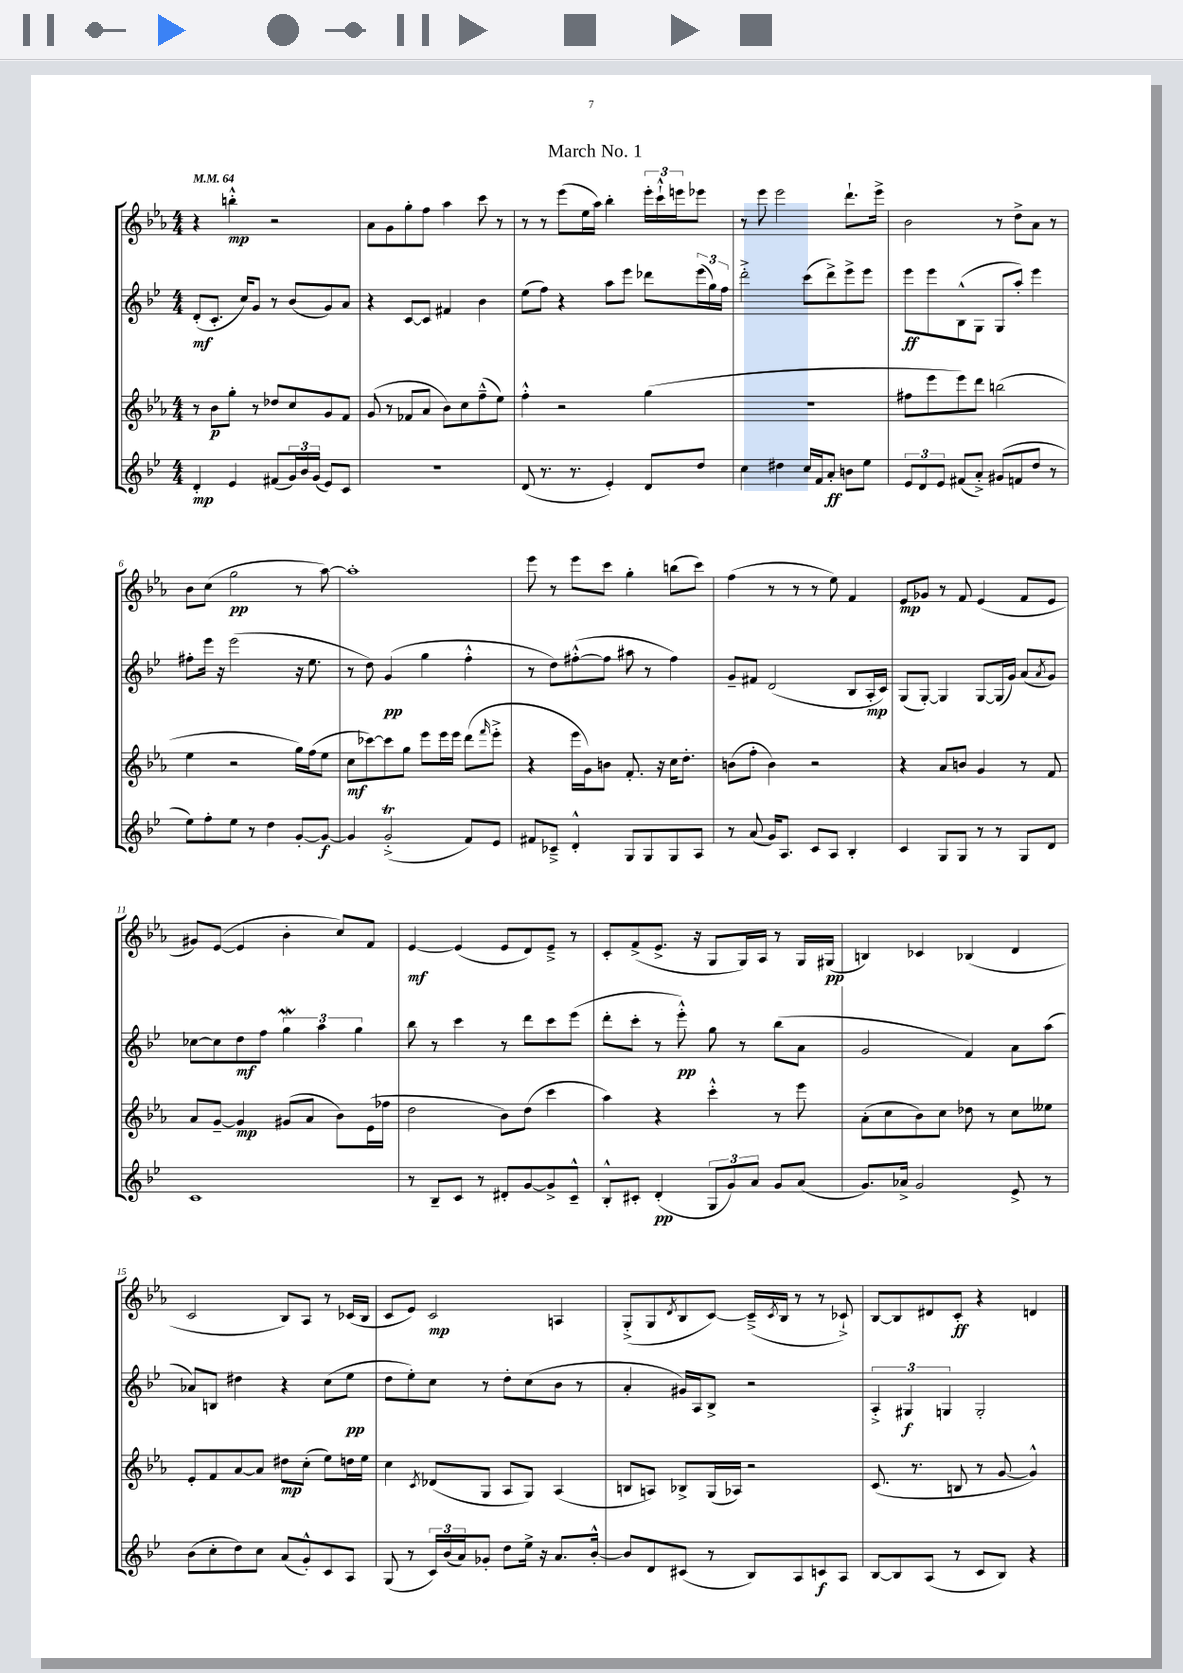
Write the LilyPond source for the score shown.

\header { title = "March No. 1" }
<<
\new StaffGroup <<
\new Staff = "s0" {
    \clef treble \key ees \major \numericTimeSignature \time 4/4 \tempo 4 = 64
    r4 b''4-.-^\mp r2 |
    aes'8 g'8 g''8-. f''8 aes''4 c'''8 r8 |
    r8 r8 ees'''8( ees''16 aes''16) bes''4-. \tuplet 3/2 { ees'''16-. c'''16-!-^ e'''16 } ees'''8 |
    r8 ees'''8 ees'''2 d'''8.-! ees'''16-> |
    bes'2 r8 d''8-> aes'8 r8 |
    bes'8 c''8( g''2\pp r8 aes''8~) |
    aes''1-. |
    ees'''8 r8 ees'''8 c'''8 g''4-. b''8( c'''8) |
    f''4( r8 r8 r8 ees''8) f'4 |
    ees'8\mp ges'8 r8 f'8 ees'4( f'8 ees'8 |
    gis'8) ees'8~( ees'4 bes'4-. c''8) f'8 |
    ees'4~\mf ees'4( ees'8 d'8) ees'8---> r8 |
    c'8-. f'8->( ees'8.-> r16 g8 g16) aes16 r8 g16 gis16\pp( |
    b4) ces'4 bes4( d'4 |
    c'2 bes8) aes8 r8 ces'16( bes16 |
    c'8 ees'8) c'2\mp a4 |
    g8-.->( g8 \acciaccatura { d'8 } bes8 c'8~) c'16--->( \acciaccatura { c'8 } bes16 r8 r8 ces'8-!->) |
    bes8~ bes8 dis'8 c'8-.\ff r4 d'4 \bar "|." |
}
\new Staff = "s1" {
    \clef treble \key bes \major \numericTimeSignature \time 4/4
    d'8-.\mf( c'8.-. c''16) g'8 r8 bes'8( g'8) a'8 |
    r4 c'8~ c'8 fis'4 bes'4 |
    ees''8( f''8) r4 a''8 ees'''8 des'''8 \tuplet 3/2 { ees'''16( g''16) f''16 } |
    d'''2-.-> c'''8( d'''8->) ees'''8-> ees'''8 |
    ees'''8\ff ees'''8 bes8-^( g8 g8 a''8-.) ees'''4 |
    fis''8-. ees'''16 r16 ees'''2( r16 ees''8. |
    r8 d''8) g'4\pp( g''4 f''4-.-^ |
    r8 d''8) fis''8~-.-^( fis''8 ais''8 r8 fis''4) |
    g'8-- fis'8 d'2( bes8 a16-.\mp c'16) |
    g8( g8~-.) g4 g8~ g16( g'16) a'8( \acciaccatura { a'8 } g'8) |
    ces''8~ ces''8 d''8\mf f''8 \tuplet 3/2 { g''4\mordent a''4 g''4 } |
    bes''8 r8 c'''4 r8 d'''8 c'''8 ees'''8( |
    d'''8-. c'''8-. r8 ees'''8-.-^\pp) g''8 r8 bes''8( a'8 |
    g'2 f'4) a'8 a''8( |
    aes'8) b8 dis''4 r4 c''8( ees''8\pp |
    d''8 ees''8-.) c''8 r8 d''8-. c''8( bes'8 r8 |
    a'4-. gis'16) a16 bes8-> r2 |
    \tuplet 3/2 { a4-.-> gis4\f g4 } g2-. \bar "|." |
}
\new Staff = "s2" {
    \clef treble \key ees \major \numericTimeSignature \time 4/4
    r8 bes'8\p g''8-. r8 des''8 c''8 g'8 f'8 |
    g'8( r8 fes'8 aes'8 bes'8) c''8 f''8---^( ees''8) |
    f''4-.-^ r2 g''4( |
    R1 |
    fis''8 ees'''8 ees'''8) d'''8 b''2( |
    ees''4 r2 g''16) f''16( ees''8 |
    c''8\mf ces'''8~) ces'''8 g''8 ees'''8 ees'''16 ees'''16 d'''8( \grace { f'''16 } ees'''8-.-> |
    r4 ees'''16 g'16) b'8 f'8.-. r16 c''16 d''8.-. |
    b'8( f''8-. b'4) r2 |
    r4 aes'8 b'8 g'4 r8 f'8 |
    aes'8 g'8~-- g'4\mp gis'8( aes'8 bes'8) ees'16( fes''16 |
    d''2 bes'8) d''8( c'''4 |
    aes''4) r4 c'''4-.-^ r8 ees'''8 |
    aes'8-.( c''8 bes'8) c''8 des''8 r8 c''8 eeses''8 |
    ees'8-. f'8 aes'8~ aes'8 dis''8\mp c''8-.( ees''8) d''16 ees''16 |
    c''4 \acciaccatura { c'8 } des'8( g8 aes8 g8) aes4( |
    b8 a8) bes8-> g16( aes16) r2 |
    c'8.( r8. b8 r8 g'8~ g'4-^) \bar "|." |
}
\new Staff = "s3" {
    \clef treble \key bes \major \numericTimeSignature \time 4/4
    d'4-.\mp ees'4 fis'8( \tuplet 3/2 { g'16) bes'16 g'16( } ees'8) c'8 |
    R1 |
    d'8( r8. r8. ees'4-.) d'8 d''8 |
    c''4 dis''4 c''16 f'16 a'8-.\ff b'8 ees''8 |
    \tuplet 3/2 { ees'8 d'8 ees'8 } fis'8( a'8-.->) gis'8( f'8 d''8 r8 |
    ees''8) f''8-. ees''8 r8 d''4 g'8~-. g'8~\f |
    g'4 g'2-.->\trill( f'8) ees'8 |
    fis'8 ces'8---> d'4-.-^ g8 g8 g8 a8 |
    r8 a'8( g'16) a8. c'8 a8 bes4-. |
    c'4 g8 g8 r8 r8 g8 d'8 |
    c'1 |
    r8 bes8-- c'8 r8 dis'8-. g'8~ g'8-> c'8---^ |
    bes8-.-^ cis'8-. d'4-.\pp( \tuplet 3/2 { g8 g'8) a'8 } g'8 a'8( |
    g'8.) aes'16-> g'2 ees'8-> r8 |
    bes'8( c''8-. d''8) c''8 a'8( g'8-.-^) c'8 a8 |
    g8( r8 \tuplet 3/2 { c'16) bes'16( a'16) } ges'8-. d''8 ees''16-> r16 a'8. bes'16~-.-^ |
    bes'8 d'8 cis'8( r8 bes8) a8 c'8\f a8 |
    bes8~ bes8 a8( r8 c'8 bes8) r4 \bar "|." |
}
>>
>>
